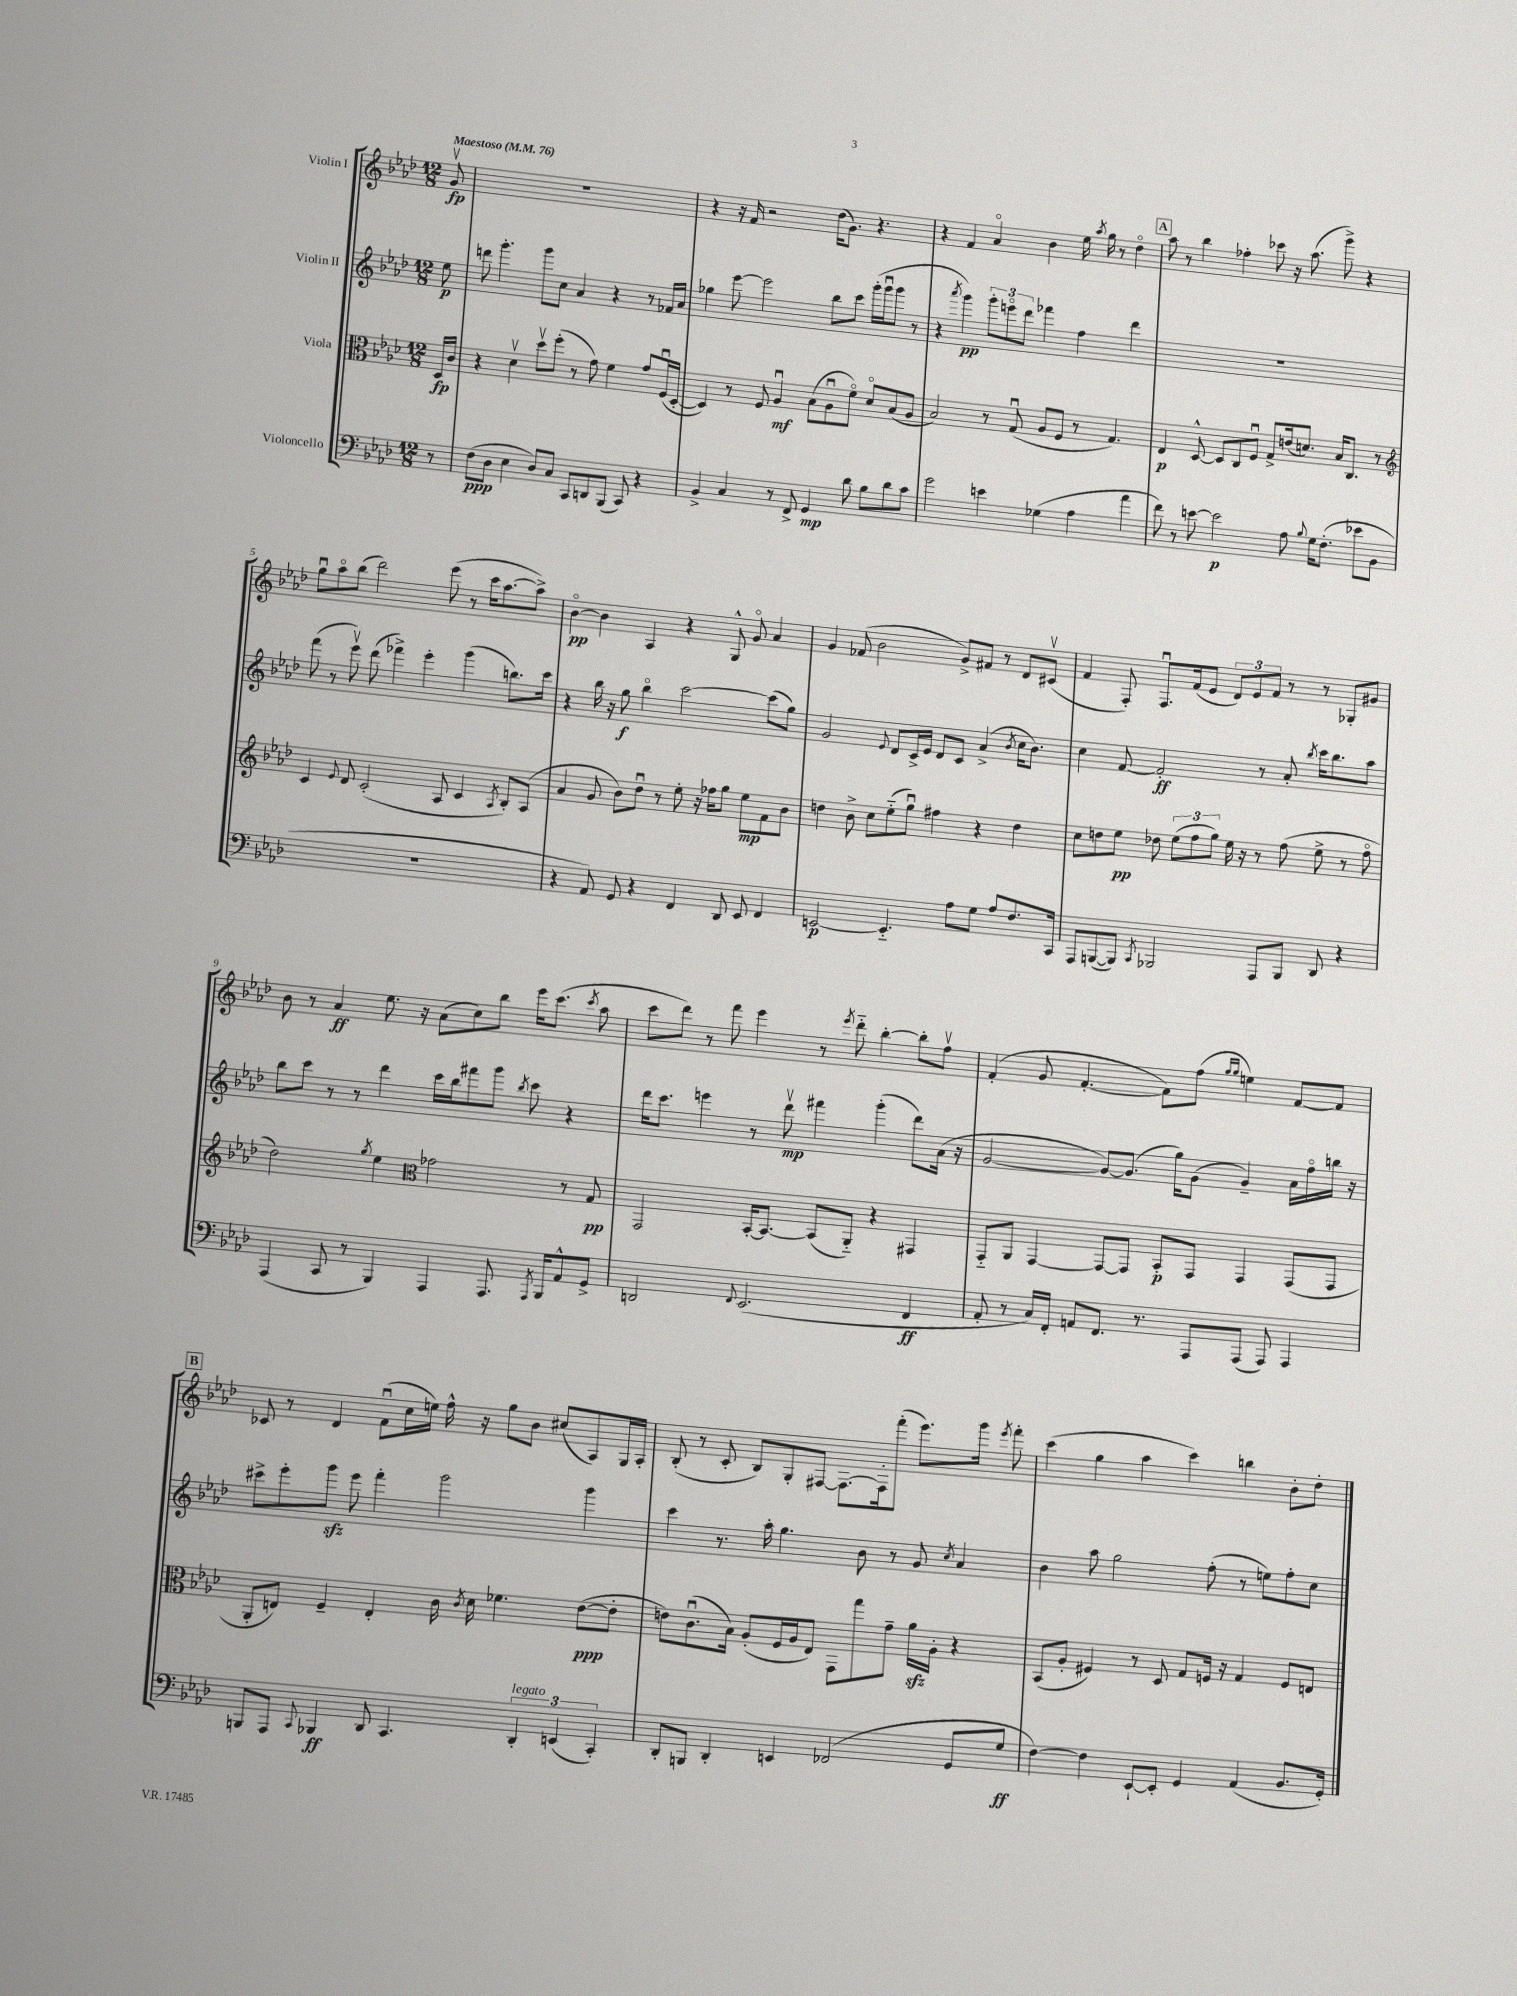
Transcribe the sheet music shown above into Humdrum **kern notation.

**kern	**kern	**kern	**kern
*staff4	*staff3	*staff2	*staff1
*clefF4	*clefC3	*clefG2	*clefG2
*k[b-e-a-d-]	*k[b-e-a-d-]	*k[b-e-a-d-]	*k[b-e-a-d-]
*M12/8	*M12/8	*M12/8	*M12/8
*MM76	*MM76	*MM76	*MM76
8r	16D-/LL	8ee-\	8gv/
.	16c/JJ	.	.
=	=	=	=
(8F\L	4r	8ddd\	1.r
8D-\J	.	4.ggg'\	.
4E-\	4d-v\	.	.
8D-/L)	8dd-v\L	8ggg\L	.
8C/J	(8ff'\J	8cc\J	.
8CC/L	8r	4a-/	.
8DD/	8g\)	.	.
(8BBB-/J	4f\	4r	.
8CC/)	.	.	.
4r	8g/L	8r	.
.	(16Fu/L	16f-/LL	.
.	[16D-'/JJ	16a-/JJ	.
=	=	=	=
4BB-^/	4D-/])	4gg-\	4r
4C/	8r	[8eee-\	16r
.	.	.	16f/
.	8F/	2eee-\]	2r
8r	4A-u/	.	.
8FF^/	.	.	.
4GG/	(8B-\L	.	.
.	8A-u\	8bb-\L	(16dd-\LK
.	.	.	8.g\J)
8d-\	8fo\J)	8ccc\J	.
8B-\L	8d-o/L	(16ggg'\LL	4.r
.	.	16gggu\J	.
8d-\	(8B-/	8ggg\J	.
8c\J	8A-/J	8r	.
=	=	=	=
2g\	2B-/)	4r	4r
.	.	8qaaa-/	.
.	.	4ggg\)	4f/
4e\	8r	12ggg'\L	4a-o/
.	.	12eeeo\	.
.	(8Gu/	.	.
.	.	12ddd-\J	.
(4G-\	8A-/L	4fff-\	4b-\
.	8F/J	.	.
4A-\	8r	4ff\	16ee-\
.	.	.	8qaa-/
.	.	.	16gg\
.	4.G/)	.	8r
4a-\	.	4ddd-\	4dd-o\
=	=	=	=
8f\)	4E-/	1.r	8aa-\
8r	.	.	8r
[8e\	[8D-^^/	.	4bb-\
2e\]	8D-/]L	.	.
.	8C/	.	4ff-'\
.	8Fu/J	.	.
.	8G^/L	.	8ccc-\
8A-\	(16e/k	.	16r
.	8.d/J)	.	(8.aa-\
8qqB-/	.	.	.
16G\LK	.	.	.
(8.F'\J	.	.	.
.	16B-/LK	.	8ggg^\)
.	8.C/J	.	.
8e-\L	.	.	4r
8BB-\J	8r	.	.
=	=	=	=
*	*clefG2	*	*
1.r	4c/	(8fff\	8ggu\L
.	.	8r	8aa-o\
.	8qqe-/	.	.
.	8d-/	8eee-v\)	(8bb-\J
.	(2c'/	(8ddd-\	2ddd-\)
.	.	4fff-^\)	.
.	.	4eee-'\	.
.	8A-/	.	(8eee-\
.	4c/	(4ggg\	8r
.	.	.	16ccc\LK
.	.	.	[8.aa-\
.	8qA-/	.	.
.	8B-'/L)	8.bb\L)	.
.	(8A-/J	.	8aa-^\]J)
.	.	16ccc\Jk	.
=	=	=	=
4r	4a-/	4r	[4b-o\
8AA-/)	8g/	16bb-\	4b-\]
.	.	16r	.
8GG/	8b-\L)	8gg\	.
4r	8dd-u\J	4bb-o\	4A-/
.	8r	.	.
4FF/	8ee-'\	[2ccc\	4r
.	16r	.	.
.	16ff-\LK	.	.
8DD-/	8gg\J	.	8G^^/
8EE-/	8ee-\L	.	8go/
4FF/	8f\	(8ccc\]L	4a-/
.	8b-\J	8gg\J)	.
=	=	=	=
[2EE/	4dd\	2g/	4g/
.	8b-^\	.	(8f-/
.	8cc\L	.	2b-\
.	.	8qqe-/	.
4.EE'~/]	(8ee-'~\	8d-/L	.
.	8ggu\J)	16c^/L	.
.	.	16e-/JJ	.
.	4ff#\	8d-/L	.
8A-\L	.	8c/J	8g^/L)
8G\J	4r	(4a-^/	8f#/J
8A-/L	.	.	8r
.	.	8qb-/	.
8.F/	4dd\	16cc\LK	8d-/L
.	.	8.b-\J)	.
.	.	.	(8c#v/J
16CC/Jk	.	.	.
=	=	=	=
8AAA-/L	8cc\L	4cc\	4f/
([8BBB/	8dd\	.	.
8BBB/]J)	8ee-\J	[8f/	8F'/)
8qCC/	.	.	.
2BBB-/	8dd-\	2f'/]	8.Fu/L
.	(12ee-\L	.	.
.	.	.	(16f/k
.	12ff\	.	.
.	.	.	8e-/J
.	12gg\J)	.	.
.	16ee-\	.	12d-/L)
.	16r	.	.
.	.	.	12e-/
8AAA-/L	8r	8r	.
.	.	.	12f/J
8BBB-/J	(8ff\	8a-'/	8r
.	.	8qbb-/	.
8DD-/	8ee-^\	16ccc\LK	8r
.	.	8.bb-\	.
4r	8r	.	8G-'/L
.	8ffo\	8aa-\J	8g#/J
=	=	=	=
(4AAA-/	2dd-\)	8bb-\L	8b-\
.	.	8ccc\J	8r
8CC/	.	8r	4a-/
8r	.	8r	.
.	8qgg/	.	.
4BBB-/)	4ee-\	4ddd-\	8.ee-\
.	.	.	16r
*	*clefC3	*	*
4AAA-/	2g-\	16ccc\LL	(8a-\L
.	.	16bb-\J	.
.	.	8fff#\	8cc\)
8.AAA-/	.	8ggg\J	8bb-\J
.	.	8qbb-/	.
.	.	8ccc\	16eee-\LK
8qAAA-/	.	.	.
16BBB-/LK	.	.	(8.ccc\J
8AA-^^/	8r	4r	.
.	.	.	8qccc/
8GG^/J	8G/	.	8aa-\
=	=	=	=
2DD/	2GG/	16ddd-\LK	8ccc\L
.	.	8.ccc\J	.
.	.	.	8ddd-\J)
.	.	4eee\	8r
.	.	.	8fff\
8qqFF/	.	.	.
(2.EE-/	[16BB-'/LK	8r	4eee-\
.	8.BB-/_J	.	.
.	.	8ddd-v\	.
.	(8BB-/]L	4fff#\	8r
.	.	.	8qeee-/
.	8AA-'~/J)	.	8ddd-'~\
.	4r	(4ggg'\	[4bb-'\
4FF/	4GG#/	8ddd-\L)	8bb-'\]L
.	.	(16a-\Jk	8ffv\J
.	.	16r	.
=	=	=	=
8AA-'/	8GG'~/L	[2g/	(4f'/
8r	8AA-/J	.	.
16C/LL)	[4GG/	.	8g/
16FF'/JJ	.	.	.
8AA/L	.	.	[4.f'/
8.FF/J	8GG/_L	8g/_L)	.
.	8GG/]J	(8.g/]J	.
8.r	.	.	.
.	8BB-'/L	.	8f\]L)
.	.	16gg\LK)	.
8AAA-/L	8GG/J	(8g\J	(8ff\J
.	.	.	16qqgg/LL
.	.	.	16qqgg/JJ
(8AAA-/J	4GG/	4g~/)	4ee\)
8AAA-/)	.	.	.
4AAA-/	(8GG/L	16a-\LL	[8f/L
.	.	16ffo\	.
.	8GG/J	16bb\JJ	8f/]J
.	.	16r	.
=	=	=	=
8BBB/L	8AA-'/L	8ccc#^\L	8c-/
8AAA-/J	8E/J)	8eee-'\	8r
8qqCC/	.	.	.
4BBB-/	4F~/	8ggg\J	4d-/
.	.	8eee-\	.
8DD-/	4E'/	4fff'\	(8fu\L
4.CC/	.	.	16cc\L
.	.	.	16ee\JJ)
.	16c\	2ggg\	16ff^^\
.	8qc/	.	.
.	16d-\	.	16r
.	4.f-\	.	8gg\L
6DD-'/	.	.	8b-\J
.	.	.	(8cc#/L
(6EE/	.	.	.
.	([8e-\L	4ggg\	8A-/)
6CC'/)	.	.	.
.	8e-'\]J	.	16G/L
.	.	.	16A-'/JJ
=	=	=	=
8DD-'/L	8e\L)	4ccc\	(8B-'/
8BBB/J	(8.cu\	.	8r
4DD-'/	.	8.r	8c'/
.	16B-\Jk)	.	.
.	(8A-'/L	.	8B-/L)
.	.	16aa-'\	.
4EE/	16F/L	4.gg\	8G'/
.	16A-/J	.	.
.	8E-/J)	.	[8F#/J
(2FF-/	8GG\L	.	8.F#\_L
.	8gg\	8b-\	.
.	.	.	16F#'\]k
.	8g~\J	8r	(8fff'\J
.	16a-\LL	8g/	8.eee-\L)
.	16A-'\JJ	.	.
.	.	8qcc/	.
8GG/L	4r	4a-/	.
.	.	.	16ggg\Jk
.	.	.	8qeee-/
8G/J	.	.	8fff'\
=	=	=	=
[4F\)	(8BB-/L	4b-\	(4ccc\
.	8A-'/J	.	.
4F\]	4F#/)	8aa-\	4gg\
.	.	2gg\	.
[8EE-`/L	8r	.	4aa-\
8EE-'/]J	8D-/	.	.
4GG/	8G/L	.	4ccc\)
.	16F/Jk	(8ff'\	.
.	16r	.	.
(4AA-/	4G/	8r	4bb\
.	.	8ee\L)	.
8.BB-/L	8F/L	8ff'\	8b-'\L
.	8E/J	8cc\J	8dd-'\J
16GG'/Jk)	.	.	.
==	==	==	==
*-	*-	*-	*-
